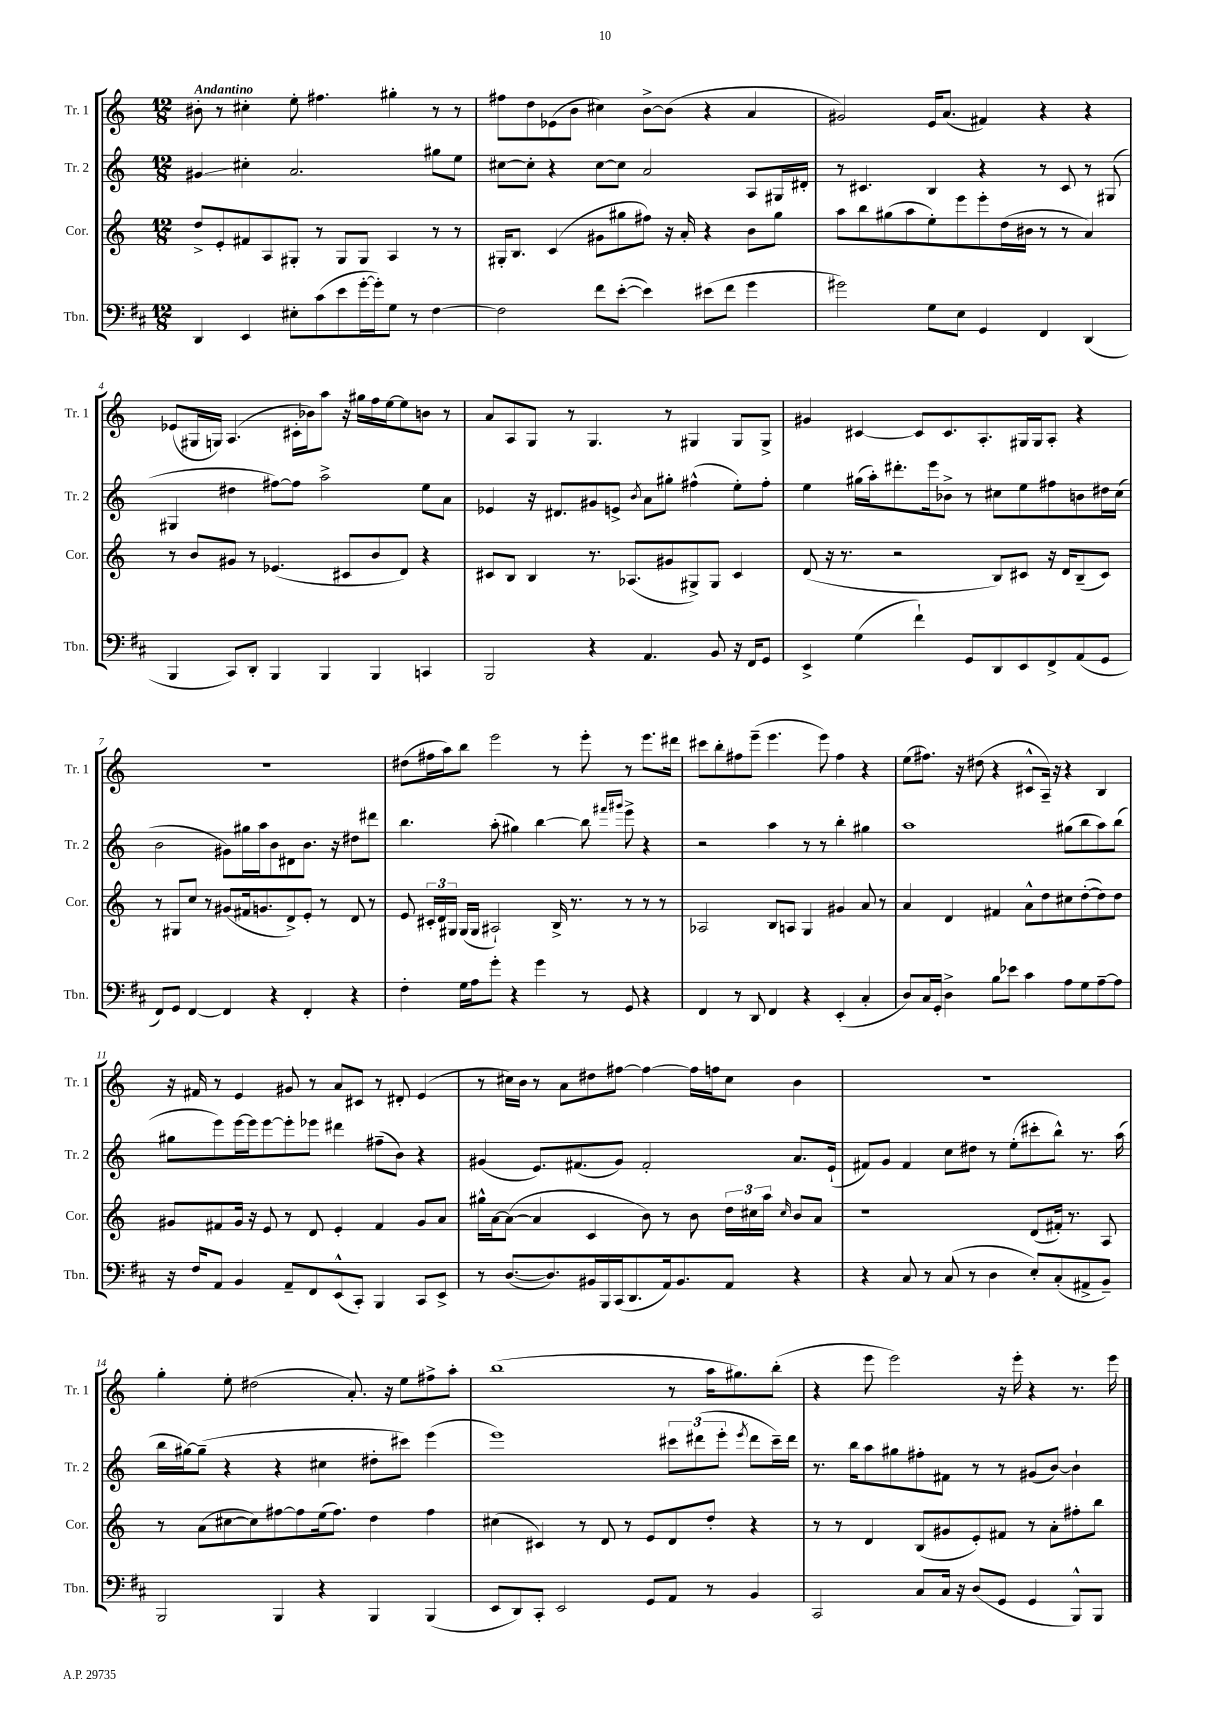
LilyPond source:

<<
\new StaffGroup <<
\new Staff = "s0" \with { instrumentName = "Tr. 1" shortInstrumentName = "Tr. 1" } {
    \clef treble \key c \major \numericTimeSignature \time 12/8 \tempo "Andantino"
    \autoBeamOff bis'8-. r8 cis''4-. e''8-. fis''4. gis''4-. r8 r8 |
    fis''8[ d''8 ees'8( b'8] cis''4) b'8[~-> b'8]( r4 a'4 |
    gis'2) e'16[ a'8.]( fis'4) r4 r4 |
    ees'8[( gis16 g16]) a4.( cis'16[-. bes'16) a''8] r16 gis''16[ f''16 e''16~ e''8 b'8] r8 |
    a'8[ a8 g8] r8 g4. r8 gis4 gis8[ gis8]-> |
    gis'4 cis'4~ cis'8[ cis'8. a8.-. gis16 gis16 a8]-. r4 |
    R1. |
    dis''8[( fis''16 a''16) b''8] e'''2 r8 e'''8-. r8 e'''8.[ dis'''16] |
    cis'''8[ b''8-. fis''8 e'''8]--( e'''4. e'''8) fis''4 r4 |
    e''8[( fis''8.]) r16 dis''8( r4 cis'8[-^ a16]--) r16 r4 b4 |
    r16 fis'16 r8 e'4 gis'8 r8 a'8[ cis'8] r8 dis'8-. e'4( |
    r8 cis''16[) b'16] r8 a'8[ dis''8 fis''8]~ fis''4~ fis''16[ f''16 cis''8] b'4 |
    R1. |
    g''4-. e''8-. dis''2( a'8.-.) r16 e''8[ fis''8-> a''8]-. |
    b''1( r8 a''16[ gis''8.) b''8]-.( |
    r4 e'''8 e'''2) r16 e'''16-. r4 r8. e'''16 \bar "|." |
}
\new Staff = "s1" \with { instrumentName = "Tr. 2" shortInstrumentName = "Tr. 2" } {
    \clef treble \key c \major \numericTimeSignature \time 12/8
    \autoBeamOff gis'4\glissando cis''4-. a'2. gis''8[ e''8] |
    cis''8[~ cis''8]-. r4 cis''8[~ cis''8] a'2 a8[ gis16 dis'16]-. |
    r8 cis'4. b4 r4 r8 cis'8 r8 gis8( |
    gis4 dis''4 fis''8[~) fis''8] a''2-> e''8[ a'8] |
    ees'4 r16 dis'8.[ gis'8 e'8]-> \acciaccatura { b'8 } a'8[ gis''8]-. fis''4-^( e''8[-.) fis''8]-. |
    e''4 gis''16[( a''16-.) dis'''8.-. e'''16 bes'8]-> r8 cis''8[ e''8 fis''8 b'8 dis''16 cis''16]( |
    b'2 gis'8[) gis''16 a''16 b'8 dis'8 b'8.] r16 dis''8[ dis'''8] |
    b''4. a''8-.( gis''4) b''4~ b''8 \grace { fis'''16[ gis'''16] } e'''8-> r4 |
    r2 a''4 r8 r8 b''4-. gis''4 |
    a''1 gis''8[( b''8 a''8) b''8]( |
    gis''8[ e'''8) e'''16~ e'''16 e'''8~ e'''8-. ees'''8] dis'''4 fis''8[--( b'8]) r4 |
    gis'4( e'8.[) fis'8.( gis'8]) fis'2-. a'8.[ e'16]-!( |
    fis'8[) g'8] fis'4 c''8[ dis''8] r8 e''8[-.( cis'''8-. b''8]-^) r8. a''16( |
    b''16[ gis''16~) gis''8]--( r4 r4 cis''4 dis''8[-. cis'''8]) e'''4( |
    e'''1) \tuplet 3/2 { cis'''8[ dis'''8( e'''8]-. } \acciaccatura { e'''8 } dis'''8[ cis'''16--) dis'''16] |
    r8. b''16[ a''8 gis''8 fis''8-. fis'8] r8 r8 gis'8[( b'8]~) b'4-! \bar "|." |
}
\new Staff = "s2" \with { instrumentName = "Cor." shortInstrumentName = "Cor." } {
    \clef treble \key c \major \numericTimeSignature \time 12/8
    \autoBeamOff d''8[-> e'8-. fis'8 a8 gis8]-. r8 gis8[ gis8] a4 r8 r8 |
    gis16[-. b8.] c'4( gis'8[ gis''8 fis''8]) r16 a'16-. r4 b'8[ gis''8] |
    a''8[ b''8 gis''8( a''8 e''8-.) e'''8 e'''8-. d''16( bis'16] r8 r8 a'4) |
    r8 b'8[ gis'8] r8 ees'4.( cis'8[ b'8 d'8]) r4 |
    cis'8[ b8] b4 r8. aes8.[( gis'8 gis8->) gis8] cis'4 |
    d'8( r16 r8. r2 b8[) cis'8] r16 d'16[ b8--( cis'8]) |
    r8 gis8[ c''8] r8 gis'8[( fis'16 g'8. d'8->) e'8]-. r8 d'8 r8 |
    e'8 \tuplet 3/2 { cis'16[-. d'16 gis16] } gis16[( gis16] ais2-!) b16-> r8. r8 r8 r8 |
    aes2 b8[ a8] g4 gis'4 a'8 r8 |
    a'4 d'4 fis'4 a'8[-^ d''8 cis''8 d''8~-.( d''8) d''8] |
    gis'8[ fis'8 gis'16] r16 e'8 r8 d'8 e'4-. fis'4 gis'8[ a'8] |
    gis''16[-^ a'16~ a'8]~( a'4 c'4 b'8) r8 b'8 \tuplet 3/2 { d''16[ cis''16 a''16] } \grace { cis''16 } b'8[ a'8] |
    r1 d'8[( fis'16]-.) r8. a8 |
    r8 a'8[( cis''8~ cis''8) fis''8~ fis''8 e''16( fis''8.]) d''4 fis''4 |
    cis''4( cis'4) r8 d'8 r8 e'8[ d'8 d''8]-. r4 |
    r8 r8 d'4 b8[( gis'8 e'8-.) fis'8] r8 a'8[-. fis''8-. b''8] \bar "|." |
}
\new Staff = "s3" \with { instrumentName = "Tbn." shortInstrumentName = "Tbn." } {
    \clef bass \key d \major \numericTimeSignature \time 12/8
    \autoBeamOff d,4 e,4 eis8[-. cis'8( e'8 g'16~-. g'16-.) g8] r8 fis4~ |
    fis2 fis'8[ e'8]~-.( e'4) eis'8[( fis'8] g'4 |
    gis'2) g8[ e8] g,4 fis,4 d,4( |
    b,,4 cis,8[) d,8]-. b,,4 b,,4 b,,4 c,4 |
    b,,2 r4 a,4. b,8 r16 fis,16[ g,8] |
    e,4-> g4( fis'4-!) g,8[ d,8 e,8 fis,8-> a,8( g,8] |
    fis,8[) g,8] fis,4~ fis,4 r4 fis,4-. r4 |
    fis4-. g16[ a16 g'8]-. r4 g'4 r8 g,8 r4 |
    fis,4 r8 d,8 fis,4 r4 e,4-.( cis4-. |
    d8[) cis16 g,16]-. d4-> b8[ ees'8] cis'4 a8[ g8 a8~-- a8] |
    r16 fis16[ a,8] b,4 a,8[-- fis,8 e,8-^( cis,8]-.) b,,4 cis,8[ e,8]-> |
    r8 d8.[~( d8.) bis,16 b,,16 cis,16( d,8. a,16) bis,8. a,8] r4 |
    r4 cis8 r8 cis8( r8 d4 e8[-.) cis8-.( ais,8-> b,8]--) |
    b,,2 b,,4 r4 b,,4 b,,4( |
    e,8[ d,8) cis,8]-. e,2 g,8[ a,8] r8 b,4 |
    cis,2 cis8[ cis16] r16 d8[( g,8] g,4 b,,8[-^) b,,8] \bar "|." |
}
>>
>>
